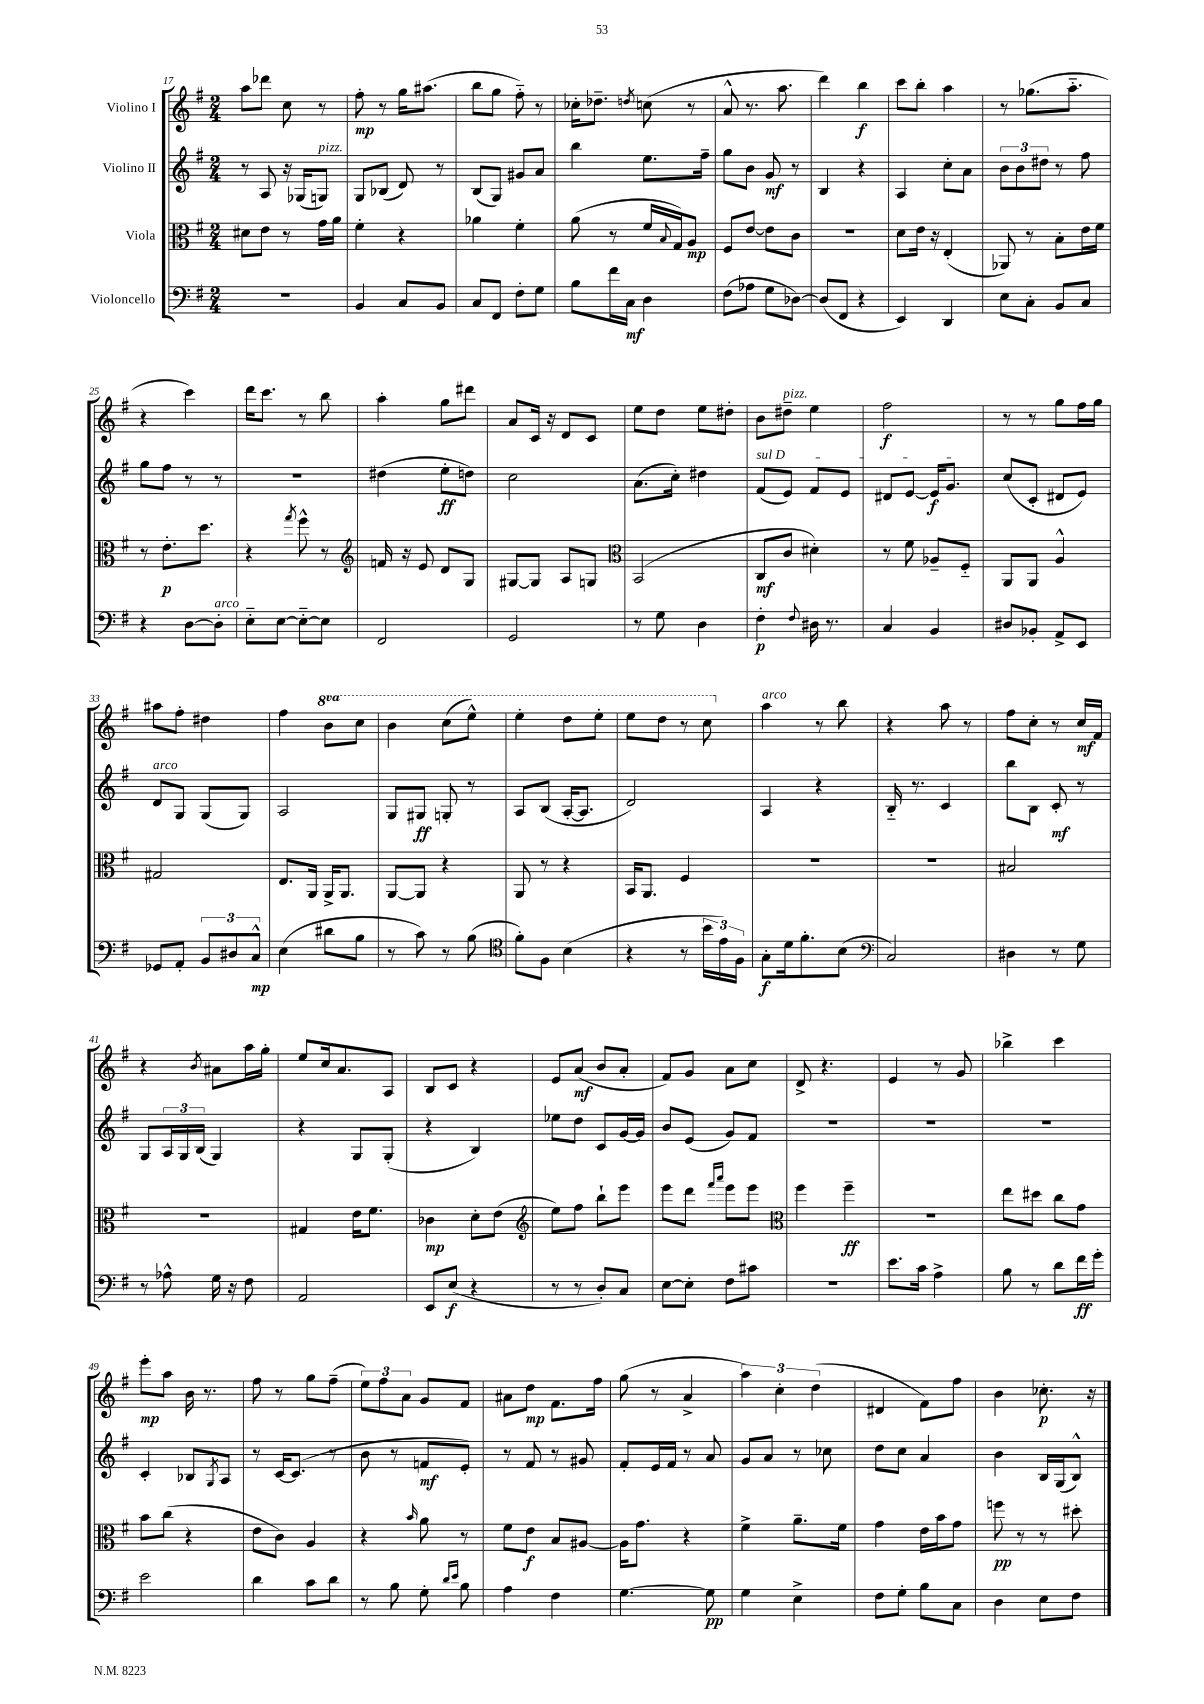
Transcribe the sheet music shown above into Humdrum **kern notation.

**kern	**kern	**kern	**kern
*staff4	*staff3	*staff2	*staff1
*clefF4	*clefC3	*clefG2	*clefG2
*k[f#]	*k[f#]	*k[f#]	*k[f#]
*M2/4	*M2/4	*M2/4	*M2/4
2r	8d#	8r	8aa
.	8e	8A	8ddd-
.	8r	16r	8cc
.	.	(16G-	.
.	16g	8G)	8r
.	16a	.	.
=	=	=	=
4BB	4f#'	8G	8ff#'
.	.	(8B-	8r
8C	4r	8d)	16gg
.	.	.	(8.aa#
8BB	.	8r	.
=	=	=	=
8C	4a-	(8B	8bb
8FF#	.	8G)	8gg
8F#'	4f#'	8g#	8ff#'~)
8G	.	8a	8r
=	=	=	=
8B	(8a	4bb	16cc-'
.	.	.	8.dd-~
16f#	8r	.	.
16C	.	.	.
.	.	.	8qdd
4D	16f#	8.ee	(8cc
.	8qqB	.	.
.	16G)	.	.
.	8A	.	8r
.	.	16ff#~	.
=	=	=	=
(8F#	8F#	8gg	8a^^
8A-	[8e	8b	8.r
8G	8e]	8g	.
.	.	.	8.aa
[8D-)	8c	8r	.
=	=	=	=
(8D-]	2r	4B	4ddd)
8FF#	.	.	.
4r	.	4r	4bb
=	=	=	=
4EE)	8d	4A	8ccc
.	16e	.	8bb'
.	16r	.	.
4DD	(4E'	8cc'	4aa
.	.	8a	.
=	=	=	=
8E	8AA-)	12b	8r
.	.	12b	.
8C'	8r	.	(8.gg-
.	.	12dd#	.
8BB	8B'	8r	.
.	.	.	8.aa'~
8C	16e	8ff#	.
.	16f#	.	.
=	=	=	=
4r	8r	8gg	4r
.	8.e'	8ff#	.
[8D	.	8r	4ccc)
.	8.dd	.	.
8D']	.	8r	.
=	=	=	=
8E'~	4r	2r	16ddd
.	.	.	8.ccc
[8E	.	.	.
.	8qgg	.	.
8E'~_	8ff#^^	.	8r
8E]	8r	.	8bb
=	=	=	=
*	*clefG2	*	*
2FF#	16f	(4dd#	4aa'
.	16r	.	.
.	8e	.	.
.	8d	8ee'	8gg
.	8G	8dd)	8ddd#
=	=	=	=
2GG	[8G#	2cc	8a
.	8G#]	.	16c
.	.	.	16r
.	8A	.	8d
.	8G	.	8c
=	=	=	=
*	*clefC3	*	*
8r	(2BB	(8.a	8ee
8G	.	.	8dd
.	.	16cc')	.
4D	.	4dd#	8ee
.	.	.	8dd#'
=	=	=	=
4F#'	8C	(8f#	8b
.	8c	8e)	8dd#~
8qqF#	.	.	.
16D#	4d#')	8f#	4ee
8.r	.	.	.
.	.	8e	.
=	=	=	=
4C	8r	8d#	2ff#
.	8f#	[8e	.
4BB	8A-~	16e]	.
.	.	8.g	.
.	8F#'~	.	.
=	=	=	=
8D#	8AA	(8cc	8r
8BB-'	8AA	8c'	8r
8AA^	4A^^	8d#	8gg
8EE	.	8e)	16ff#
.	.	.	16gg
=	=	=	=
8GG-	2G#	8d	8aa#
8AA'	.	8G	8ff#'
12BB	.	(8G	4dd#
12D#	.	.	.
.	.	8G)	.
12C^^	.	.	.
=	=	=	=
(4E	8.E	2A	4ff#
.	16AA	.	.
8d#	16AA^	.	8bb
.	8.AA	.	.
8B	.	.	8ccc
=	=	=	=
8r	[8AA	8G	4bb
8c)	8AA]	8G#	.
8r	4r	8G'	(8ccc
(8B	.	8r	8eee^^)
=	=	=	=
*clefC4	*	*	*
8f#')	8AA	8A	4eee'
8F#	8r	(8B	.
(4B	4r	[16A'	8ddd
.	.	8.A]	.
.	.	.	8eee'
=	=	=	=
4r	16BB	2d)	8eee
.	8.AA	.	.
.	.	.	8ddd
8r	4F#	.	8r
24b	.	.	8ccc
24e)	.	.	.
24F#	.	.	.
=	=	=	=
8G'	2r	4A	4aa
16d	.	.	.
8.f#'	.	.	.
.	.	4r	8r
(8B	.	.	8bb
=	=	=	=
*clefF4	*	*	*
2C)	2r	16B'~	4r
.	.	8.r	.
.	.	4c	8aa
.	.	.	8r
=	=	=	=
4D#	2B#	8bb	8ff#
.	.	8B	8cc'
8r	.	8c'	8r
8G	.	8r	16cc
.	.	.	16f#
=	=	=	=
8r	2r	8G	4r
8A-^^	.	24A	.
.	.	24G	.
.	.	(24B	.
.	.	.	8qb
16G	.	4G)	8a#
16r	.	.	.
8F#	.	.	16aa
.	.	.	16gg'
=	=	=	=
2AA	4G#	4r	8ee
.	.	.	16cc
.	.	.	8.a
.	16e	8G	.
.	8.f#	.	.
.	.	(8G'	8A
=	=	=	=
8EE	4c-	4r	8B
(8E	.	.	8c
4r	8d'	4B)	4r
.	(8e	.	.
=	=	=	=
*	*clefG2	*	*
8r	8ee)	8ee-	8e
8r	8ff#	8dd	(8a
8D')	8bb`	8c	8b
8C	8eee	[16g	8a'
.	.	16g]	.
=	=	=	=
[8E	8eee	8b	8f#)
8E']	8ddd	(8e	8g
.	16qqfff#	.	.
.	16qqaaa	.	.
8F#	8eee	8g)	8a
8c#	8eee	8f#	8cc
=	=	=	=
*	*clefC3	*	*
2r	4ff#	2r	8d^
.	.	.	4.r
.	4ff#~	.	.
=	=	=	=
8.e	2r	2r	4e
16c	.	.	.
4A^	.	.	8r
.	.	.	8g
=	=	=	=
8B	8ee	2r	4bb-^
8r	8dd#	.	.
8d	8cc	.	4ccc
16f#	8g	.	.
16g'	.	.	.
=	=	=	=
2e	8b	4c'	8eee'
.	(8cc	.	8aa
.	4r	8B-	16b
.	.	.	8.r
.	.	8qG	.
.	.	8A	.
=	=	=	=
4d	8e	8r	8ff#
.	8c)	[16c	8r
.	.	(8.c]	.
8c	4A	.	8gg
8d	.	8r	(8ff#~
=	=	=	=
8r	4r	8b	12ee)
.	.	.	12ff#
8B	.	8r	.
.	.	.	12a
.	16qqb	.	.
8G'	8a	8f	8g
16qqd	.	.	.
16qqe	.	.	.
8B	8r	8e')	8f#
=	=	=	=
4A	8f#	8r	8a#
.	8e	8f#	8dd
4F#	8B	8r	8.f#
.	[8A#	8g#	.
.	.	.	16ff#
=	=	=	=
[4.G	16A#]	8f#'	(8gg
.	8.g	.	.
.	.	16e	8r
.	.	16f#	.
.	4r	8r	4a^
8G]	.	8a	.
=	=	=	=
4G	4f#^	8g	6aa)
.	.	8a	.
.	.	.	6cc'
4E^	8.a~	8r	.
.	.	.	(6dd
.	.	8cc-	.
.	16f#	.	.
=	=	=	=
8F#	4g	8dd	4d#
8G'	.	8cc	.
8B	16e	4a	8f#)
.	16b	.	.
8C	8g	.	8ff#
=	=	=	=
4D	8ff	4b	4b
.	8r	.	.
8E	8r	16B	8.cc-'
.	.	(16G	.
8F#	8dd#'	8B^^)	.
.	.	.	16r
==	==	==	==
*-	*-	*-	*-
